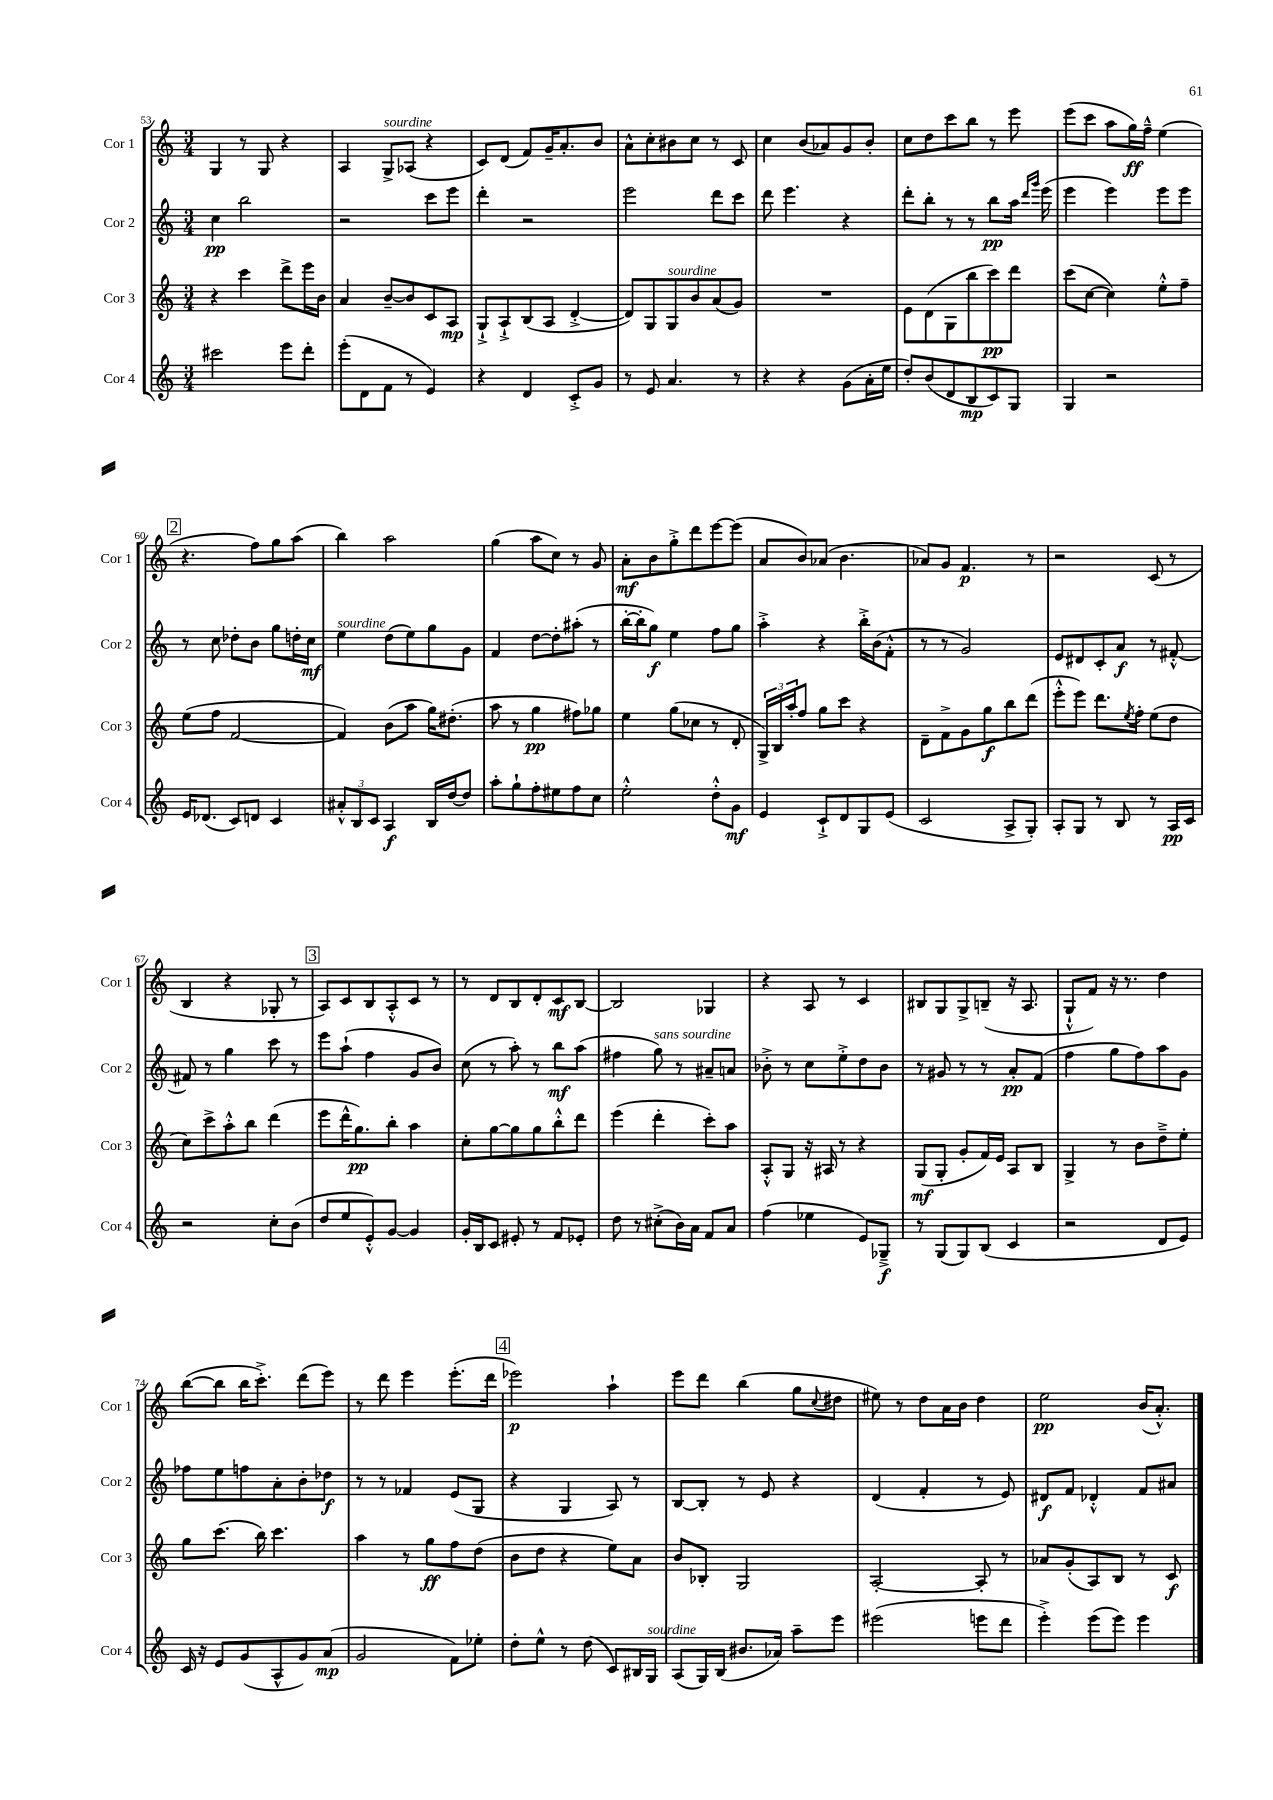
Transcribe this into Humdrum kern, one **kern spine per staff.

**kern	**kern	**kern	**kern
*staff4	*staff3	*staff2	*staff1
*clefG2	*clefG2	*clefG2	*clefG2
*k[]	*k[]	*k[]	*k[]
*M3/4	*M3/4	*M3/4	*M3/4
2ccc#	4r	4cc	4G
.	4ccc	2bb	8r
.	.	.	8G
8eee	8ddd^	.	4r
8ddd'	16eee	.	.
.	16b	.	.
=	=	=	=
(8eee'	4a	2r	4A
8d	.	.	.
8f	[8b~	.	8G^
8r	8b]	.	(8A-
4e)	8c	8ccc	4r
.	8A	8eee	.
=	=	=	=
4r	8G`^	4ddd'	8c)
.	8A`^	.	(8d
4d	(8B	2r	8f)
.	8A	.	16g~
.	.	.	8.a'
8c'^	[4d'^	.	.
8g	.	.	8b
=	=	=	=
8r	8d])	2eee	8a^^
8e	8G	.	8cc'
4.a	8G	.	8b#
.	8b	.	8cc
.	(8a	8ddd	8r
8r	8g)	8ccc	8c
=	=	=	=
4r	2.r	8ddd	4cc
.	.	4.eee	.
4r	.	.	(8b
.	.	.	8a-)
(8g	.	4r	8g
16a'	.	.	8b'
16ee	.	.	.
=	=	=	=
8dd')	8e	8ddd'	8cc
(8b	(8d	8bb'	8dd
8d	8G	8r	8ccc
8B	8bb	8r	8bb
8c)	8ccc)	8bb	8r
8G	8ddd	16aa	8eee
.	.	16qqddd	.
.	.	16qqggg	.
.	.	(16eee	.
=	=	=	=
4G	(8ccc	4eee	(8eee
.	[8cc	.	8ccc
2r	4cc])	4eee)	8aa
.	.	.	16gg)
.	.	.	16ff~^^
.	8ee'^^	8eee	(4ee
.	8ff~	8eee	.
=	=	=	=
16e	(8ee	8r	4.r
(8.d-	.	.	.
.	8ff	8cc	.
8c)	[2f	8dd-'	.
8d	.	8b	8ff)
4c	.	8gg	8gg
.	.	16dd'	(8aa
.	.	16cc	.
=	=	=	=
12a#'^^	4f])	4ee	4bb)
12B	.	.	.
12c	.	.	.
4A	(8b	(8dd	2aa
.	8aa	8ee)	.
16B	16gg)	8gg	.
[16dd	(8.dd#'	.	.
8dd]	.	8g	.
=	=	=	=
8aa'	8aa	4f	(4gg
8gg`	8r	.	.
8ff'	4gg	[8dd	8aa
8ee#	.	8dd']	8cc)
8ff	8ff#)	(8aa#'	8r
8cc	8gg-	8r	8g
=	=	=	=
2ee'^^	4ee	[16bb'	8a'
.	.	16bb']	.
.	.	8gg)	8b
.	(8gg	4ee	8gg'^
.	8cc-	.	8ddd
8dd'^^	8r	8ff	[8eee
8g	8d'	8gg	(8eee]
=	=	=	=
4e	24G^)	4aa'^	8a
.	24B	.	.
.	24aa'	.	.
.	8ff	.	8b)
8c`^	8gg	4r	(8a-
8d	8ccc	.	4.b
8G	4r	16bb'^	.
.	.	(16b	.
(8e	.	8f'^^	.
=	=	=	=
2c	8d~	8r	8a-)
.	8f^	8r	8g
.	8g	2g)	4.f
.	8gg	.	.
8A^	8bb	.	.
8G')	(8ddd	.	8r
=	=	=	=
8A'	8eee'^^	8e	2r
8G	8eee)	8d#	.
8r	8.ddd	8c'	.
8B	.	8a	.
.	8qee	.	.
.	16ff'	.	.
8r	(8ee	8r	(8c
16A	8dd	[8f#'^^	8r
16c	.	.	.
=	=	=	=
2r	8cc)	8f#]	4B
.	8ccc^	8r	.
.	8aa'^^	4gg	4r
.	8bb	.	.
8cc'	(4ddd	8ccc	8G-'
(8b	.	8r	8r
=	=	=	=
8dd	8eee	8eee	8A)
8ee	16ddd^^	(8aa`	8c
.	8.gg)	.	.
8e'^^)	.	4ff	8B
[8g	8bb'	.	8A'^^
4g]	4aa	8g	8c
.	.	8b)	8r
=	=	=	=
16g'	8cc'	(8cc	8r
16B	.	.	.
8c	[8gg	8r	8d
8e#'	8gg]	8aa')	8B
8r	8gg	8r	8d'
8f	8bb'^^	8bb	8c
8e-'	8ddd	(8aa	[8B
=	=	=	=
8dd	(4eee	4ff#	2B]
8r	.	.	.
(8cc#'^	4ddd'	8gg)	.
16b)	.	8r	.
16a	.	.	.
8f	8ccc')	8a#~	4G-
8a	8aa	8a	.
=	=	=	=
(4ff	8A'^^	8b-'^	4r
.	8G	8r	.
4ee-	16r	8cc	8A
.	16A#	.	.
.	8r	8ee'^	8r
8e)	4r	8dd	4c
8G-~^	.	8b-	.
=	=	=	=
8r	(8G	8r	8B#
(8G	8G'	8g#	8G
8G)	8g'	8r	8G^
(8B	16f)	8r	(8B~
.	16e	.	.
4c	8A	8a'	16r
.	.	.	8.A
.	8B	(8f	.
=	=	=	=
2r	4G^	4ff	8G`^^
.	.	.	8f)
.	8r	8gg	16r
.	.	.	8.r
.	8b	8ff)	.
8d	8dd~^	8aa	4dd
8e)	8ee'	8g	.
=	=	=	=
16c	8gg	8ff-	([8bb
16r	.	.	.
8e	(8.ccc	8ee	8bb]
(8g	.	8ff	16bb
.	16bb)	.	8.ccc'^)
8A^^	4.ccc	8a'	.
8g)	.	8b'	(8ddd
(8a	.	8dd-	8eee)
=	=	=	=
2g	4aa	8r	8r
.	.	8r	8ddd
.	8r	4f-	4eee
.	8gg	.	.
8f)	8ff	(8e	(8.eee'
8ee-'	(8dd	8G	.
.	.	.	16ddd
=	=	=	=
8dd'	8b	4r	2eee-)
8ee^^	8dd	.	.
8r	4r	4G	.
(8dd	.	.	.
8c)	8ee)	8A)	4aa`
16B#	8a	8r	.
16G	.	.	.
=	=	=	=
(8A	8b	[8B	8eee
16G)	8B-'	8B']	8ddd
(16B	.	.	.
8.b#	2G	8r	(4bb
.	.	8e	.
16a-)	.	.	.
8aa~	.	4r	8gg
.	.	.	8qqcc
8eee	.	.	8dd#
=	=	=	=
(2eee#	[2A'	(4d	8ee#)
.	.	.	8r
.	.	4f'	8dd
.	.	.	16a
.	.	.	16b
8eee	8A']	8r	4dd
8ddd	8r	8e)	.
=	=	=	=
4eee'^)	8a-	8d#	2ee
.	(8g'	8f	.
(8eee	8A)	4d-'^^	.
8eee)	8B	.	.
4eee	8r	8f	(16b
.	.	.	8.a'^^)
.	8c	8a#	.
==	==	==	==
*-	*-	*-	*-
